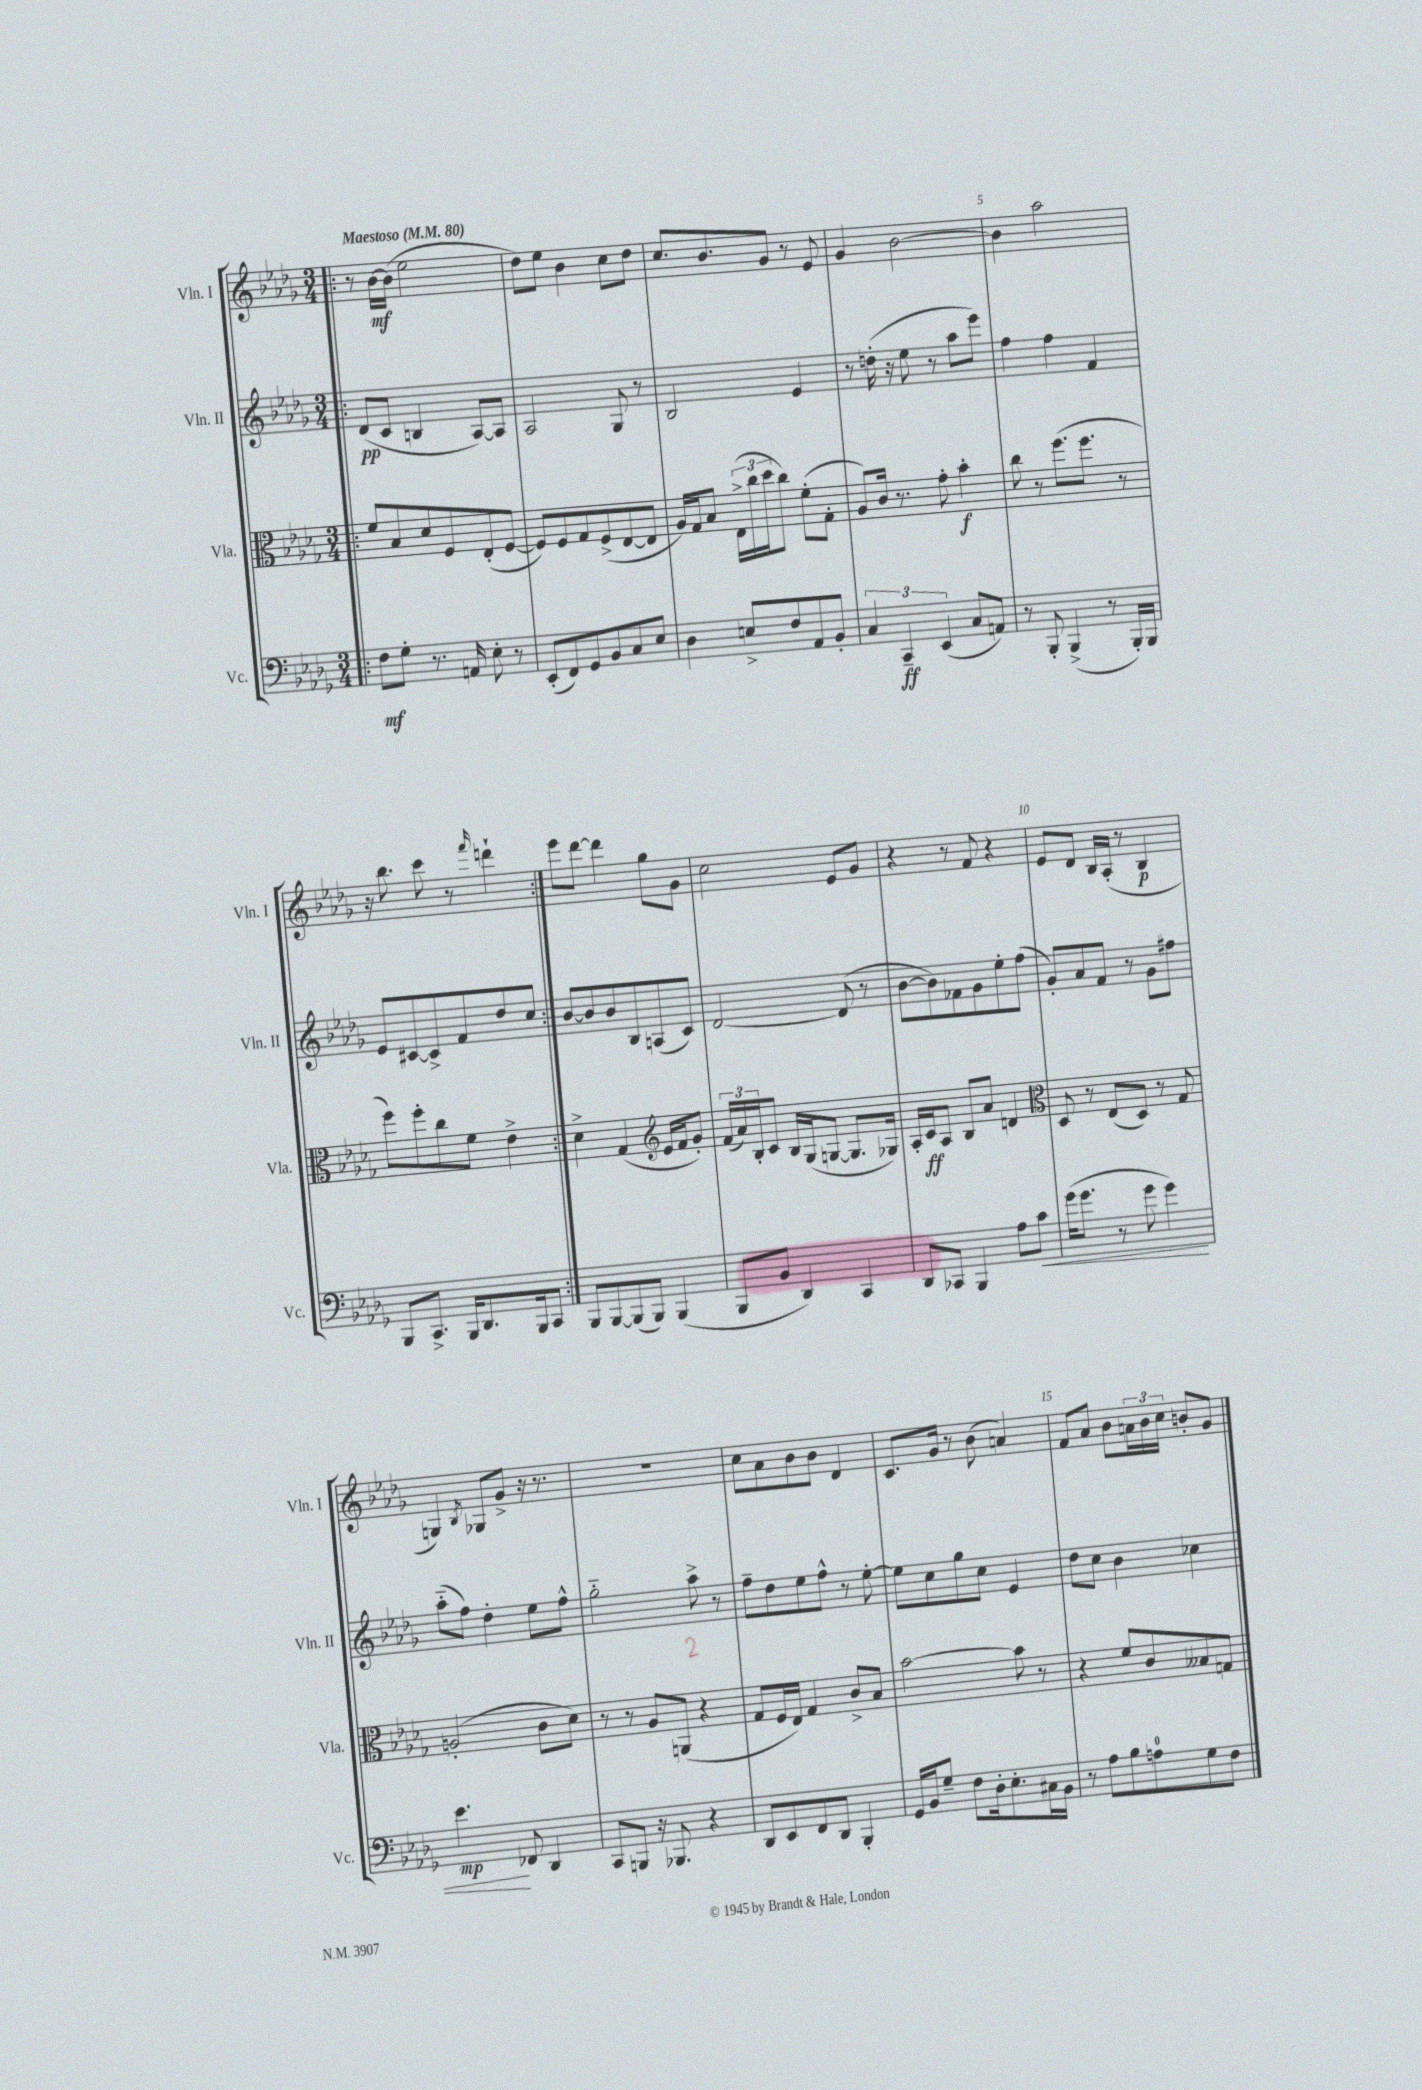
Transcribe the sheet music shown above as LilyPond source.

<<
\new StaffGroup <<
\new Staff = "s0" \with { instrumentName = "Vln. I" shortInstrumentName = "Vln. I" } {
    \clef treble \key des \major \numericTimeSignature \time 3/4 \tempo "Maestoso" 4 = 80
    \repeat volta 2 { \bar ".|:" r8 bes'16~\mf bes'16( ees''2 |
    des''8) ees''8 bes'4 c''8 des''8 |
    c''8. bes'8. ges'8 r8 ees'8 |
    ges'4 bes'2~ |
    bes'4 aes''2 |
    r16 bes''8. c'''8 r8 \grace { f'''16 } d'''4-! | }
    ees'''8 des'''8~ des'''4 ges''8 ges'8 |
    c''2 ees'8 ges'8 |
    r4 r8 f'8 r4 |
    ees'8 des'8 bes16 aes16-.( r8 bes4\p |
    g4) \acciaccatura { bes8 } ges8 ges'8-> r16 r8. |
    R2. |
    c''8 aes'8 bes'8 bes'8 des'4 |
    c'8. ges'16 r8 bes'8( a'4) |
    f'8 aes'8 bes'8 \tuplet 3/2 { a'16 bes'16 c''16 } b'8-. ges'8 \bar "|." |
}
\new Staff = "s1" \with { instrumentName = "Vln. II" shortInstrumentName = "Vln. II" } {
    \clef treble \key des \major \numericTimeSignature \time 3/4
    \repeat volta 2 { \bar ".|:" des'8\pp( c'8 b4 aes8~) aes8 |
    aes2 ges8 r8 |
    bes2 ees'4 |
    r8 d''16-.( r16 ees''8 r8 aes''8 ees'''8) |
    f''4 f''4 f'4 |
    ees'8 cis'8~ cis'8-> f'8 des''8 c''8 | }
    bes'8~ bes'8 bes'8 bes8 a8( c'8) |
    des'2~ des'8( r8 |
    bes'8~ bes'8) fes'8 ges'8 ees''8-. f''8( |
    ges'8-.) aes'8 f'8 r8 ges'8 fis''8 |
    aes''8-_( f''8) des''4-. ees''8 f''8-^ |
    ges''2-_ aes''8-> r8 |
    f''8-- des''8 ees''8 f''8-^ r8 ees''8~-. |
    ees''8 c''8 ges''8 c''8 ees'4 |
    des''8 c''8 bes'4 ces''4 \bar "|." |
}
\new Staff = "s2" \with { instrumentName = "Vla." shortInstrumentName = "Vla." } {
    \clef alto \key des \major \numericTimeSignature \time 3/4
    \repeat volta 2 { \bar ".|:" f'8 bes8 des'8 f8 ees8-.( f8~ |
    f8) f8 ges8 f8->( ees8~ ees8 |
    aes16) ges16 bes8 \tuplet 3/2 { ees16->( c''16 des''16 } c''8) f'8-.( ges8-. |
    aes8) c'16 r8. ges'8-. bes'4-.\f |
    c''8 r8 f''8.( f''8. r8 |
    f''8) f''8-. c''8 f'8 ees'4-> | }
    des'4-> ges4( \clef treble ees'16 f'16 ges'8-.) |
    \tuplet 3/2 { f'16( aes'16) bes16-. } c'8 bes16 ges16( g8~ g8. ges16) |
    aes16-. c'16\ff aes8 bes8 aes'8 d'4 |
    \clef alto des8 r8 ees8( des8) r8 ges8 |
    a2-.( c'8 des'8) |
    r8 r8 aes8 a,8( r4 |
    ges8 f16 ees16) ges4 c'8-> bes8 |
    bes'2~ bes'8 r8 |
    r4 f'8 c'8 beses8 g8 \bar "|." |
}
\new Staff = "s3" \with { instrumentName = "Vc." shortInstrumentName = "Vc." } {
    \clef bass \key des \major \numericTimeSignature \time 3/4
    \repeat volta 2 { \bar ".|:" f8\mf ges8-. r8. a,16 ees8-. r8 |
    ees,8-.( f,8) ges,8 bes,8 c8 ees8 |
    des4 e8-> f8 aes,8 bes,8-. |
    \tuplet 3/2 { c4 c,4--\ff ees,4( } c8 a,8) |
    r8 bes,,8-. bes,,4->( r8 bes,,16-.) bes,,16 |
    bes,,8 c,8.-> bes,,16 des,8. bes,,16 c,8 | }
    bes,,8 bes,,8~ bes,,8( bes,,8) bes,,4( |
    bes,,8 bes,8 des,4) c,4 |
    des,8 ces,8 bes,,4 aes8 c'8\< |
    ges'16( ges'8. r8 ges'8 ges'4) |
    ees'4.\mp\! fes,8 des,4 |
    c,8 b,,8 r16 bes,,8. r4 |
    des,8 ees,8 f,8 des,8 bes,,4-. |
    ges,16 bes,16 ges8-- f8 des16-. ees8.-. cis16 bes,16 |
    r8 aes8 bes8 a8-0 ges8 f8 \bar "|." |
}
>>
>>
\layout { \context { \Score \override BarNumber.break-visibility = ##(#f #t #t) barNumberVisibility = #(every-nth-bar-number-visible 5) } }
